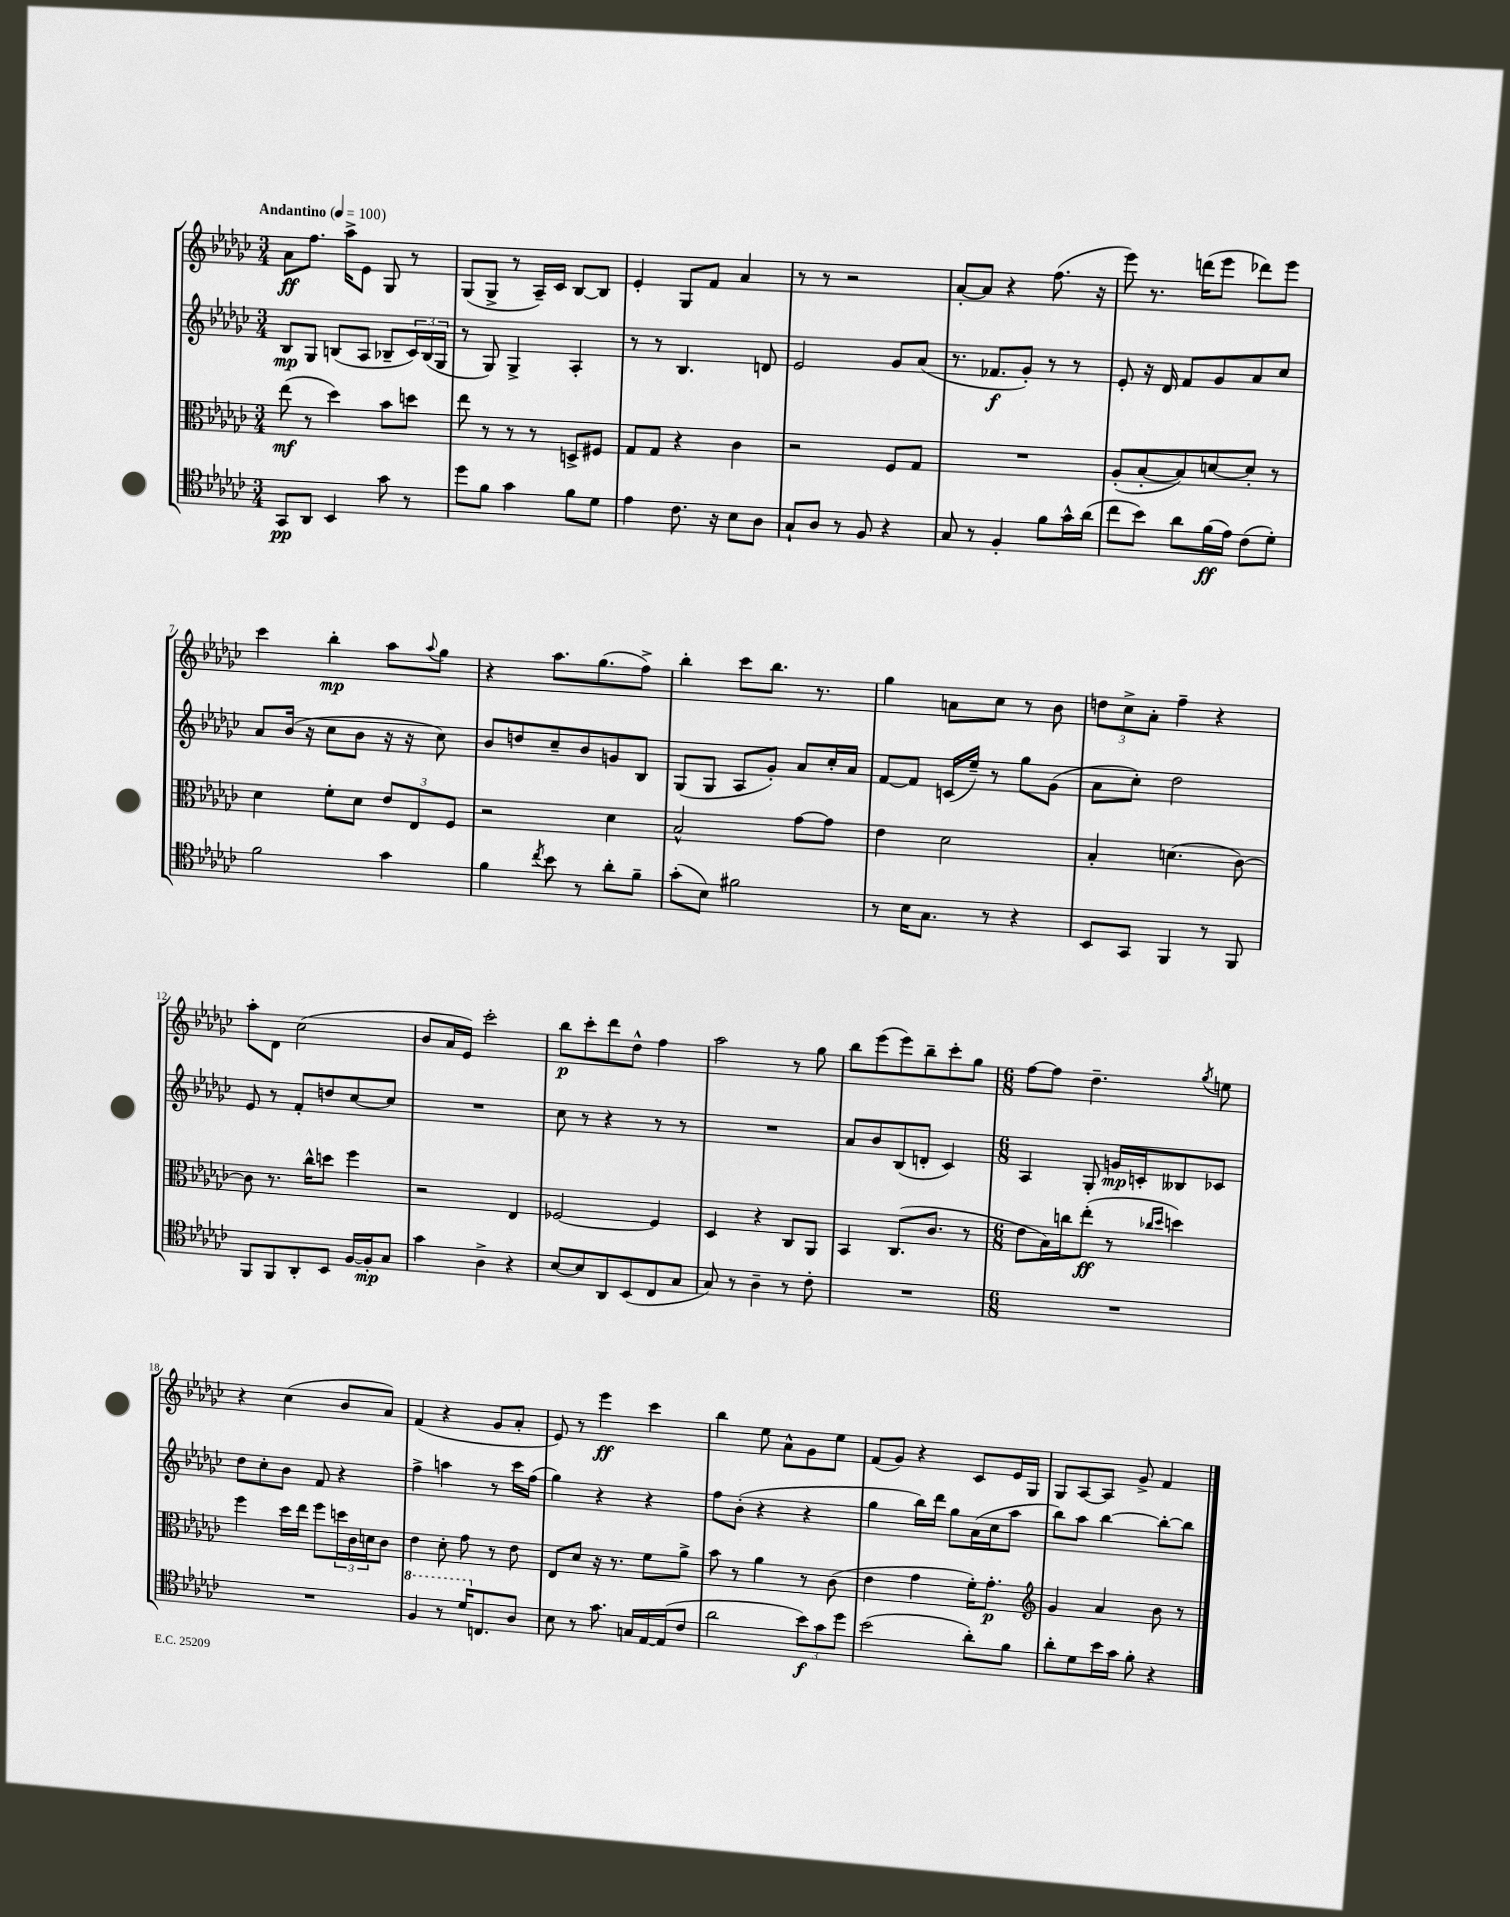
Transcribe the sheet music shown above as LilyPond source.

<<
\new StaffGroup <<
\new Staff = "s0" {
    \clef treble \key ges \major \numericTimeSignature \time 3/4 \tempo "Andantino" 4 = 100
    aes'8\ff f''8. aes''16-> ees'8 ges8 r8 |
    ges8( ges8-> r8 aes16--) ces'16 bes8~ bes8 |
    ees'4-. ges8 f'8 aes'4 |
    r8 r8 r2 |
    aes'8~-. aes'8 r4 f''8.( r16 |
    ees'''8) r8. d'''16( ees'''8 des'''8) ees'''8 |
    ces'''4 bes''4-.\mp aes''8 \appoggiatura { aes''8 } ges''8 |
    r4 aes''8. ges''8.( f''8->) |
    bes''4-. ces'''8 bes''8. r8. |
    ges''4 a'8 ces''8 r8 bes'8 |
    \tuplet 3/2 { d''8 ces''8-> aes'8-. } f''4-- r4 |
    aes''8-. des'8 ces''2( |
    bes'8 aes'16 ees'16) ces'''2-. |
    bes''8\p ces'''8-. des'''8 des''8-^ f''4 |
    aes''2 r8 ges''8 |
    bes''8 ees'''8( ees'''8) bes''8-- ces'''8-. ges''8 |
    \numericTimeSignature \time 6/8 f''8~ f''8 des''4.-- \acciaccatura { ges''8 } e''8 |
    r4 ces''4( bes'8 aes'8) |
    f'4( r4 ges'8 aes'8-. |
    ees'8) r8 ees'''4\ff ces'''4 |
    bes''4 ees''8 aes'8-^ ges'8 ees''8 |
    f'8( ges'8) r4 ces'8 ees'16 ges16 |
    ges8 aes8~ aes8 ges'8-> f'4 \bar "|." |
}
\new Staff = "s1" {
    \clef treble \key ges \major \numericTimeSignature \time 3/4
    bes8\mp ges8 b8( aes8 bes8-- \tuplet 3/2 { ces'16) bes16( ges16 } |
    r8 ges8) ges4-> aes4-. |
    r8 r8 bes4. d'8 |
    ees'2 ges'8 aes'8( |
    r8. fes'8.\f ges'8-.) r8 r8 |
    ees'8-. r16 des'16 f'8 ges'8 aes'8 ces''8 |
    aes'8 bes'16( r16 ces''8 bes'8 r16 r16 ces''8) |
    bes'8 d''8 ces''8-- bes'8 g'8 bes8 |
    ges8( ges8 aes8 ges'8-.) aes'8 ces''16-. aes'16 |
    f'8~ f'8 c'16( ees''16--) r8 ges''8 ges'8( |
    aes'8 ces''8-.) des''2 |
    ees'8 r8 f'8-. d''8 ces''8~ ces''8 |
    R2. |
    ces''8 r8 r4 r8 r8 |
    R2. |
    aes'8 bes'8 bes8( d'8-. ces'4) |
    \numericTimeSignature \time 6/8 aes4 ges8-. g'16\mp c'16-. beses8 ces'8 |
    des''8 ces''8-. bes'8 f'8 r4 |
    f''4-> a''4 r8 ces'''16 f''16( |
    ges''4) r4 r4 |
    f''8 bes'8-.( r4 r4 |
    ges''4 bes''16) des'''16 ges''8 aes'16( ces''16 aes''8 |
    bes''8) aes''8 bes''4~ bes''8~-. bes''8 \bar "|." |
}
\new Staff = "s2" {
    \clef alto \key ges \major \numericTimeSignature \time 3/4
    ees''8\mf( r8 des''4) bes'8 d''8 |
    ees''8 r8 r8 r8 d8-> fis8 |
    ges8 ges8 r4 ces'4 |
    r2 f8 ges8 |
    R2. |
    aes8-.( bes8~-. bes8) d'8~ d'8-. r8 |
    des'4 f'8-. des'8 \tuplet 3/2 { ees'8 ees8 f8 } |
    r2 des'4 |
    bes2-^ ges'8~ ges'8 |
    ees'4 des'2 |
    bes4-. d'4.( ces'8~) |
    ces'8 r8. ces''16-^ d''8 f''4 |
    r2 ees4 |
    fes2~ fes4 |
    des4 r4 ces8 aes,8 |
    bes,4 ces8.( ces'8. r8 |
    \numericTimeSignature \time 6/8 ees'8 bes16) c''16 ees''8-.\ff( r8 \grace { ces''16 des''16 } d''4) |
    f''4 des''16 ees''16 f''8 \tuplet 3/2 { d''16 ces'16 d'16 } ces'8 |
    ees'4 des'8-. ges'8 r8 ees'8 |
    ees8 des'8 r16 r8. f'8 aes'8-> |
    bes'8 r8 aes'4 r8 ces'8( |
    ees'4 ges'4 f'16-.) ges'8.-.\p |
    \clef treble ges'4 aes'4 bes'8 r8 \bar "|." |
}
\new Staff = "s3" {
    \clef tenor \key ges \major \numericTimeSignature \time 3/4
    ges,8\pp aes,8 bes,4 ges'8 r8 |
    des''8 f'8 ges'4 f'8 des'8 |
    ees'4 ces'8. r16 bes8 aes8 |
    ges8-! aes8 r8 f8 r4 |
    ges8 r8 f4-. f'8 ges'16-^ aes'16( |
    ces''8 bes'8) aes'8 f'16\ff( ees'16) ces'8( des'8-.) |
    f'2 ges'4 |
    f'4 \acciaccatura { ces''8 } bes'8 r8 aes'8-. f'8-- |
    ges'8-.( bes8) fis'2 |
    r8 bes16 ges8. r8 r4 |
    bes,8 ges,8 f,4 r8 f,8 |
    f,8 f,8 aes,8-. bes,8 f16~ f16-.\mp ges8 |
    ges'4 aes4-> r4 |
    bes8~ bes8 aes,8 bes,8( ces8 ges8 |
    ges8) r8 aes4-- r8 ces'8-. |
    R2. |
    \numericTimeSignature \time 6/8 R2. |
    R2. |
    \ottava #1 f'4 r8 des''16 \ottava #0 c8. aes8 |
    bes8 r8 ges'8. g16 ees16~ ees16( ces'8 |
    aes'2 \tuplet 3/2 { bes'8\f) ges'8 des''8 } |
    bes'2( aes'8-.) f'8 |
    aes'8-. des'8 bes'16 ges'16 f'8-. r4 \bar "|." |
}
>>
>>
